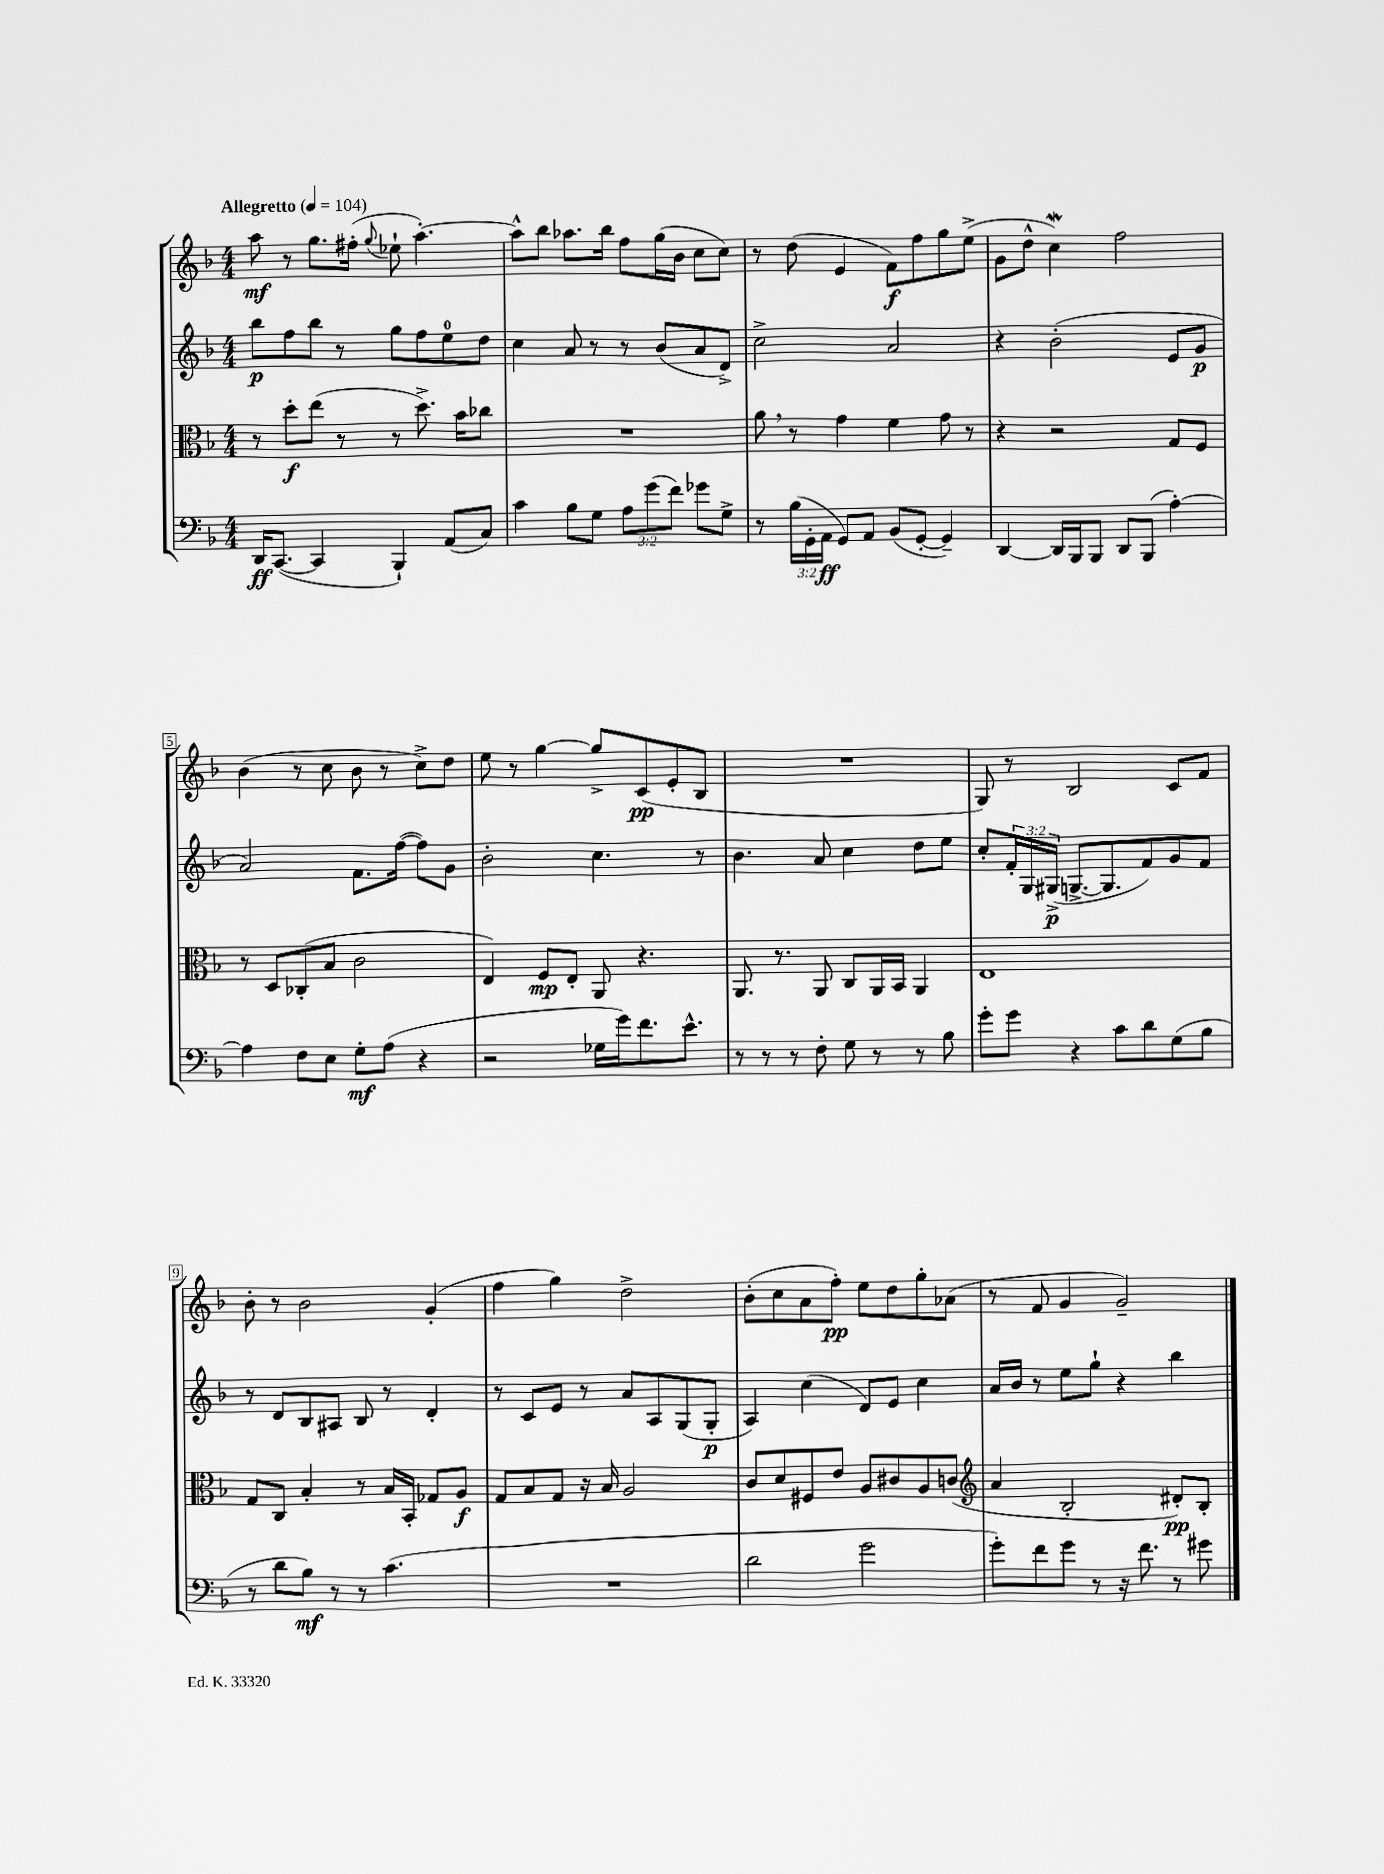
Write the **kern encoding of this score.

**kern	**kern	**kern	**kern
*staff4	*staff3	*staff2	*staff1
*clefF4	*clefC3	*clefG2	*clefG2
*k[b-]	*k[b-]	*k[b-]	*k[b-]
*M4/4	*M4/4	*M4/4	*M4/4
*MM104	*MM104	*MM104	*MM104
16DD/LK	8r	8bb-\L	8aa\
([8.CC/J	.	.	.
.	8dd'\L	8ff\	8r
4CC/]	(8ee\J	8bb-\J	8.gg\L
.	8r	8r	.
.	.	.	(16ff#'\Jk
.	.	.	8qqgg/
4BBB-`/)	8r	8gg\L	8ee-`\
.	8.dd^\)	8ff\	[4.aa'\)
(8AA/L	.	8ee\	.
.	16b-\LK	.	.
8C/J)	8cc-\J	8dd\J	.
=	=	=	=
4c\	1r	4cc\	8aa^^\]L
.	.	.	8bb-\J
8B-\L	.	8a/	8.aa-\L
8G\J	.	8r	.
.	.	.	16bb-\Jk
12A\L	.	8r	8ff\L
(12g\	.	.	.
.	.	(8b-/L	(16gg\L
12f\J)	.	.	.
.	.	.	16b-\JJ
8g-\L	.	8a/	8cc\L
8G^\J	.	8d^/J)	8cc\J)
=	=	=	=
8r	8a\	2cc^\	8r
(24B-\LL	8r	.	(8dd\
24GG'\	.	.	.
24AA\JJ	.	.	.
8GG/L)	4g\	.	4e/
8AA/J	.	.	.
(8BB-/L	4f\	2a/	8f\L)
[8GG'/J	.	.	8ff\
4GG~/])	8g\	.	8gg\
.	8r	.	(8ee^\J
=	=	=	=
[4DD/	4r	4r	8g\L
.	.	.	8dd^^\J
16DD/]LL	2r	(2b-'\	4cc\)
16BBB-/J	.	.	.
8BBB-/J	.	.	.
8DD/L	.	.	2ff\
(8BBB-/J	.	.	.
[4A'\)	8G/L	8e/L	.
.	8F/J	8g/J	.
=	=	=	=
4A\]	8r	2a/)	(4b-\
.	8D/L	.	.
8F\L	(8C-'/	.	8r
8E\J	8B-/J	.	8cc\
8G'\L	2c\	8.f\L	8b-\
(8A\J	.	.	8r
.	.	([16ff\Jk	.
4r	.	8ff\]L)	8cc^\L)
.	.	8g\J	8dd\J
=	=	=	=
2r	4E/)	2b-'\	8ee\
.	.	.	8r
.	8F/L	.	[4gg\
.	8E'/J	.	.
16G-\LL	8AA/	4.cc\	8gg^/]L
16g\J)	.	.	.
8.f\	4.r	.	(8c/
.	.	.	8e'/
8.e^^\J	.	.	.
.	.	8r	8B-/J
=	=	=	=
8r	8.AA/	4.b-\	1r
8r	.	.	.
.	8.r	.	.
8r	.	.	.
8F'\	8AA/	8a/	.
8G\	8C/L	4cc\	.
8r	16AA/L	.	.
.	16BB-/JJ	.	.
8r	4AA/	8dd\L	.
8B-\	.	8ee\J	.
=	=	=	=
8g'\L	1E	8cc'/L	8G/)
8g\J	.	24f'/L	8r
.	.	24G/	.
.	.	(24G#^/JJ	.
4r	.	[8.G^/L	2B-/
.	.	8.G/]	.
8c\L	.	.	.
8d\	.	8f/)	.
(8G\	.	8g/	8c/L
8B-\J	.	8f/J	8f/J
=	=	=	=
8r	8G/L	8r	8b-'\
8d\L	8C/J	8d/L	8r
8B-\J)	4B-'/	8B-/	2b-\
8r	.	8A#/J	.
8r	8r	8B-/	.
(4.c\	16B-/LL	8r	.
.	16BB-'/JJ	.	.
.	8G-/L	4d'/	(4g'/
.	8A/J	.	.
=	=	=	=
1r	8G/L	8r	4ff\
.	8B-/	8c/L	.
.	8G/J	8e/J	4gg\)
.	16r	8r	.
.	16B-/	.	.
.	2A/	8a/L	2dd^\
.	.	8A/	.
.	.	(8G/	.
.	.	8G'/J	.
=	=	=	=
2d\	8c/L	4A/)	(8b-'\L
.	8d/	.	8cc\
.	8F#/	(4cc\	8a\
.	8e/J	.	8ff'\J)
2g\	8A/L	8d/L)	8ee\L
.	8c#/	8e/J	8dd\
.	8A/	4cc\	8gg'\
.	(8c/J	.	(8a-\J
=	=	=	=
*	*clefG2	*	*
8g'\L)	4a/	16a/LL	8r
.	.	16b-/JJ	.
8f\	.	8r	8f/
8g\J	2B-'/	8ee\L	4g/
8r	.	8gg`\J	.
16r	.	4r	2g~/)
8.f\	.	.	.
8r	8d#'/L)	4bb-\	.
8g#\	8B-'/J	.	.
==	==	==	==
*-	*-	*-	*-
